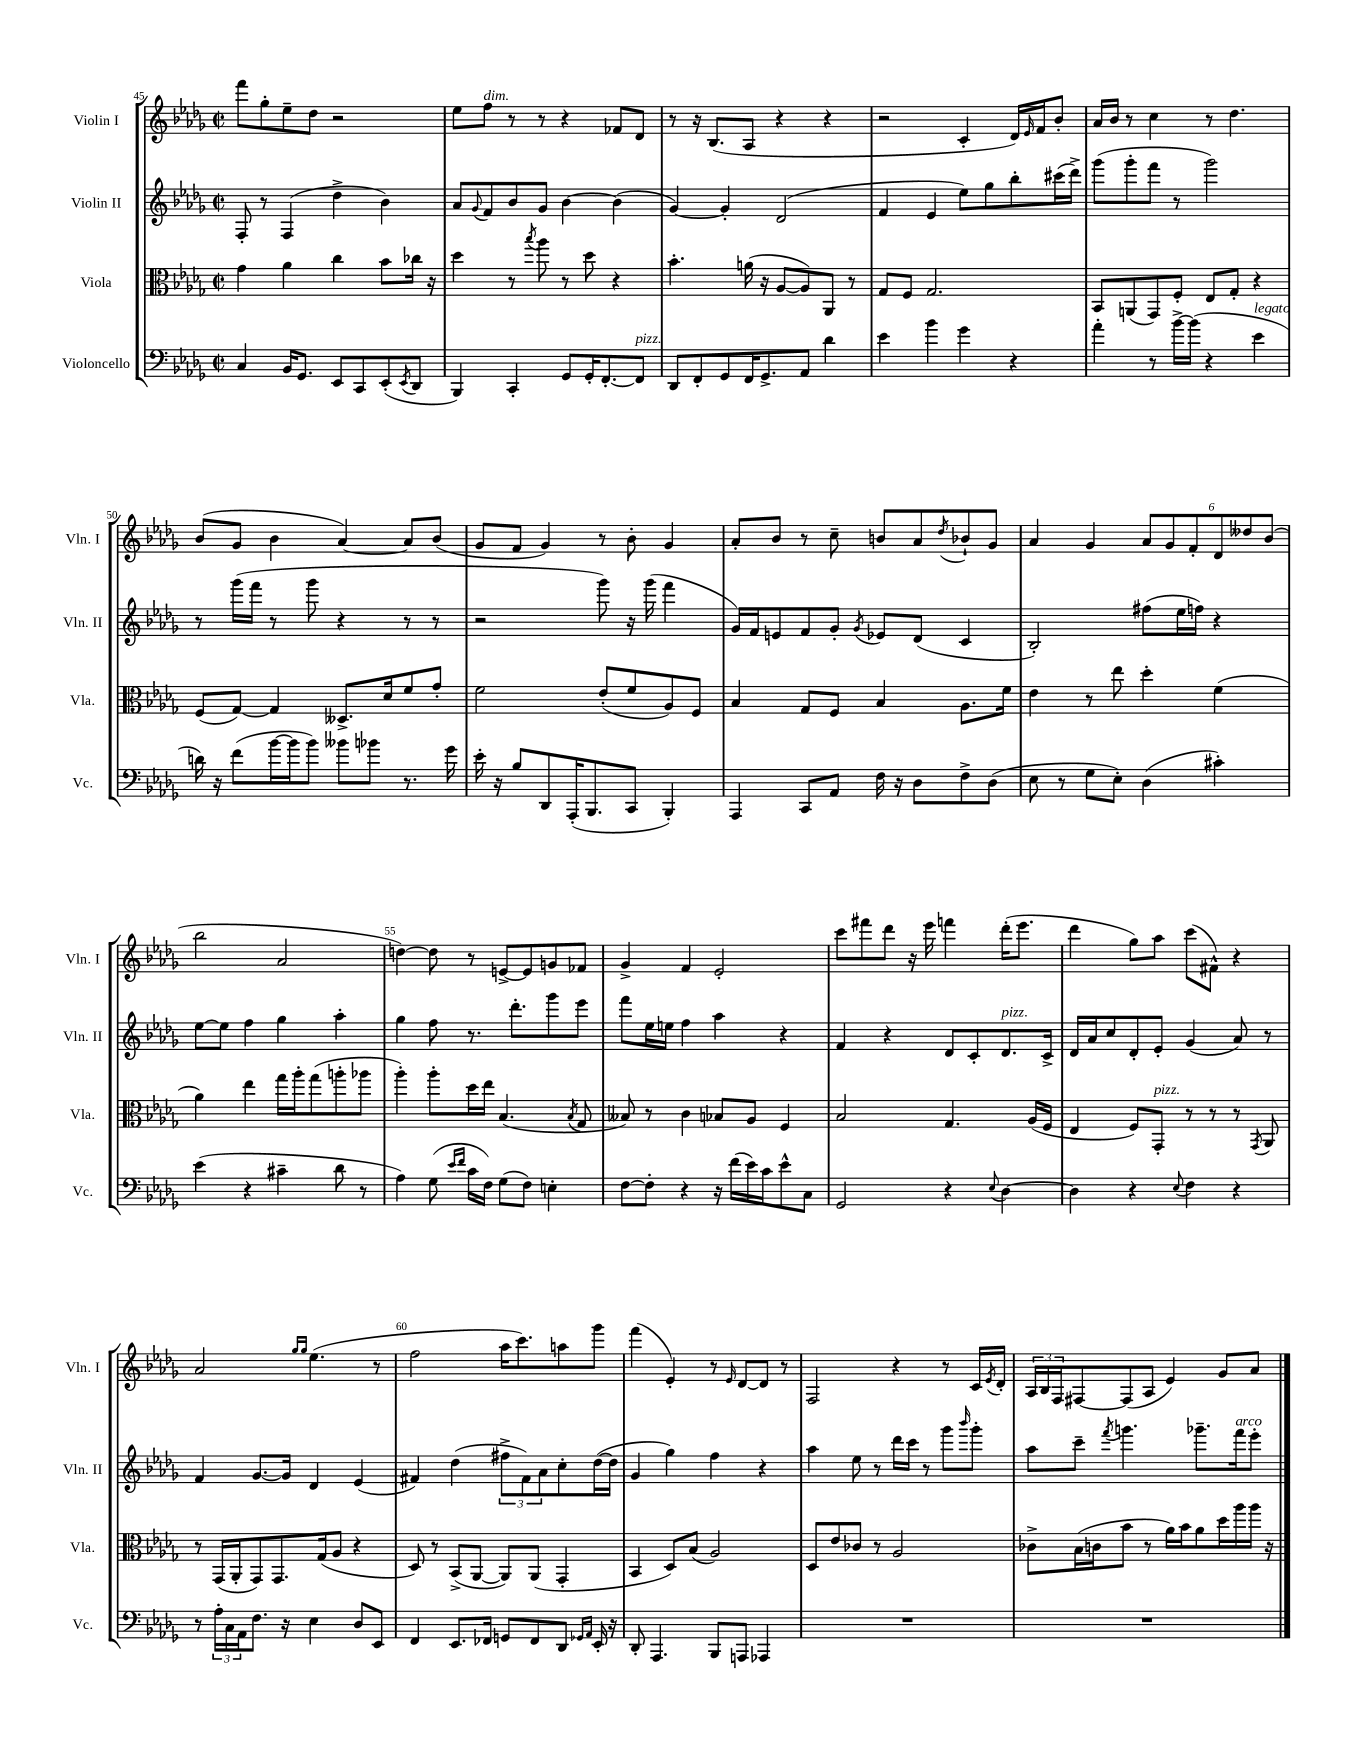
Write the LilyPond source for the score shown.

<<
\new StaffGroup <<
\new Staff = "s0" \with { instrumentName = "Violin I" shortInstrumentName = "Vln. I" } {
    \clef treble \key des \major \defaultTimeSignature \time 2/2
    f'''8 ges''8-. ees''8-- des''8 r2 |
    ees''8 f''8^\markup { \italic "dim." } r8 r8 r4 fes'8 des'8 |
    r8 r16 bes8.( aes8 r4 r4 |
    r2 c'4-. des'16) \grace { ees'16 } f'16 bes'8-. |
    aes'16 bes'16 r8 c''4 r8 des''4. |
    bes'8( ges'8 bes'4 aes'4~) aes'8 bes'8( |
    ges'8 f'8 ges'4) r8 bes'8-. ges'4 |
    aes'8-. bes'8 r8 c''8-- b'8 aes'8 \acciaccatura { des''8 } bes'8-! ges'8 |
    aes'4 ges'4 \tuplet 6/4 { aes'8 ges'8 f'8-. des'8 deses''8 bes'8( } |
    bes''2 aes'2 |
    d''4~) d''8 r8 e'8~-> e'8 g'8 fes'8 |
    ges'4-> f'4 ees'2-. |
    c'''8 fis'''8 des'''8 r16 ees'''16 f'''4 des'''16-.( ees'''8. |
    des'''4 ges''8) aes''8 c'''8( fis'8-^) r4 |
    aes'2 \grace { ges''16 ges''16 } ees''4.( r8 |
    f''2 aes''16 c'''8.) a''8 ges'''8 |
    f'''4( ees'4-.) r8 \grace { ees'16 } des'8~ des'8 r8 |
    f2 r4 r8 c'16 \acciaccatura { ees'8 } des'16-. |
    \tuplet 3/2 { aes16 bes16 f16 } fis8~ fis8( aes8 ees'4) ges'8 aes'8 \bar "|." |
}
\new Staff = "s1" \with { instrumentName = "Violin II" shortInstrumentName = "Vln. II" } {
    \clef treble \key des \major \defaultTimeSignature \time 2/2
    f8-. r8 f4( des''4-> bes'4) |
    aes'8 \appoggiatura { ges'8 } f'8 bes'8 ges'8 bes'4~ bes'4( |
    ges'4~) ges'4-. des'2( |
    f'4 ees'4 ees''8) ges''8 bes''8-. cis'''16( des'''16->) |
    ges'''8( ges'''8-. f'''8 r8 ges'''2) |
    r8 ges'''16( f'''16 r8 ges'''8 r4 r8 r8 |
    r2 ges'''8) r16 ges'''16( f'''4 |
    ges'16) f'16 e'8 f'8 ges'8-. \acciaccatura { ges'8 } ees'8 des'8( c'4 |
    bes2-.) fis''8( ees''16 f''16) r4 |
    ees''8~ ees''8 f''4 ges''4 aes''4-. |
    ges''4 f''8 r8. des'''8.-. ges'''8 ees'''8 |
    f'''8 ees''16 e''16 f''4 aes''4 r4 |
    f'4 r4 des'8 c'8-. des'8.^\markup { \italic "pizz." } c'16-> |
    des'16 aes'16 c''8 des'8-. ees'8-. ges'4( aes'8) r8 |
    f'4 ges'8.~ ges'16 des'4 ees'4( |
    fis'4) des''4( \tuplet 3/2 { fis''8-> fis'8) aes'8 } c''8-. des''16~( des''16 |
    ges'4 ges''4) f''4 r4 |
    aes''4 ees''8 r8 des'''16 c'''16 r8 ges'''8 \grace { bes'''16 } ges'''8-. |
    aes''8 c'''8-- \acciaccatura { f'''8 } g'''4. ges'''8.-- f'''16^\markup { \italic "arco" } ees'''8-. \bar "|." |
}
\new Staff = "s2" \with { instrumentName = "Viola" shortInstrumentName = "Vla." } {
    \clef alto \key des \major \defaultTimeSignature \time 2/2
    ges'4 aes'4 c''4 bes'8 ces''16 r16 |
    des''4 r8 \acciaccatura { bes''8 } aes''8 r8 des''8 r4 |
    bes'4.-. a'16( r16 aes8~ aes8) aes,8 r8 |
    ges8 f8 ges2. |
    bes,8 a,8( ges,8) f8-. ees8 ges8-. r4 |
    f8( ges8~) ges4 deses8.-> des'16 f'8 ges'8-. |
    f'2 ees'8-.( f'8 aes8) f8 |
    bes4 ges8 f8 bes4 aes8. f'16 |
    ees'4 r8 ees''8 des''4-. f'4( |
    aes'4) ees''4 ges''16 aes''16-. ges''8( a''8-. aes''8 |
    aes''4-.) aes''8-. des''16 ees''16 bes4.( \acciaccatura { bes8 } ges8 |
    beses8) r8 c'4 bes8 aes8 f4 |
    bes2 ges4. aes16( f16 |
    ees4 f8) ges,8-.^\markup { \italic "pizz." } r8 r8 r8 \acciaccatura { ges,8 } aes,8 |
    r8 ges,16( aes,16-. ges,8) ges,8. ges16( aes8 r4 |
    des8) r8 bes,8->( aes,8~ aes,8) aes,8( ges,4-. |
    bes,4 des8) bes8( aes2) |
    des8 ees'8 ces'8 r8 aes2 |
    ces'8-> bes16( c'16 bes'8 r8 aes'16) bes'16 aes'8 des''16 aes''16 aes''16 r16 \bar "|." |
}
\new Staff = "s3" \with { instrumentName = "Violoncello" shortInstrumentName = "Vc." } {
    \clef bass \key des \major \defaultTimeSignature \time 2/2
    c4 bes,16 ges,8. ees,8 c,8 ees,8-.( \acciaccatura { ees,8 } des,8 |
    bes,,4) c,4-. ges,8 ges,16-. f,8.~-. f,8^\markup { \italic "pizz." } |
    des,8 f,8-. ges,8 f,16 ges,8.-> aes,8 des'4 |
    ees'4 bes'4 ges'4 r4 |
    aes'4-. r8 bes'16~-> bes'16( r4 ees'4^\markup { \italic "legato" } |
    d'16) r16 f'8( bes'16~ bes'16 bes'8) beses'8 bes'8 r8. ges'16 |
    ees'16-. r16 bes8 des,8 aes,,16-.( bes,,8. c,8 bes,,4-.) |
    aes,,4 c,8 aes,8 f16 r16 des8 f8-> des8( |
    ees8 r8 ges8 ees8-.) des4( cis'4-.) |
    ees'4( r4 cis'4-- des'8 r8 |
    aes4) ges8( \grace { ees'16 f'16 } c'16 f16) ges8( f8) e4-. |
    f8~ f8-. r4 r16 f'16( ees'16) c'16 ees'8-^ c8 |
    ges,2 r4 \appoggiatura { ees8 } des4~ |
    des4 r4 \appoggiatura { ees8 } f4 r4 |
    r8 \tuplet 3/2 { aes16-. c16 aes,16 } f8. r16 ees4 des8 ees,8 |
    f,4 ees,8. fes,16 g,8 fes,8 des,8 \grace { ges,16 aes,16 } ees,16-. r16 |
    des,8-. aes,,4. bes,,8 a,,8 aes,,4 |
    R1 |
    R1 \bar "|." |
}
>>
>>
\layout { \context { \Score currentBarNumber = #45 \override BarNumber.break-visibility = ##(#f #t #t) barNumberVisibility = #(every-nth-bar-number-visible 5) } }
